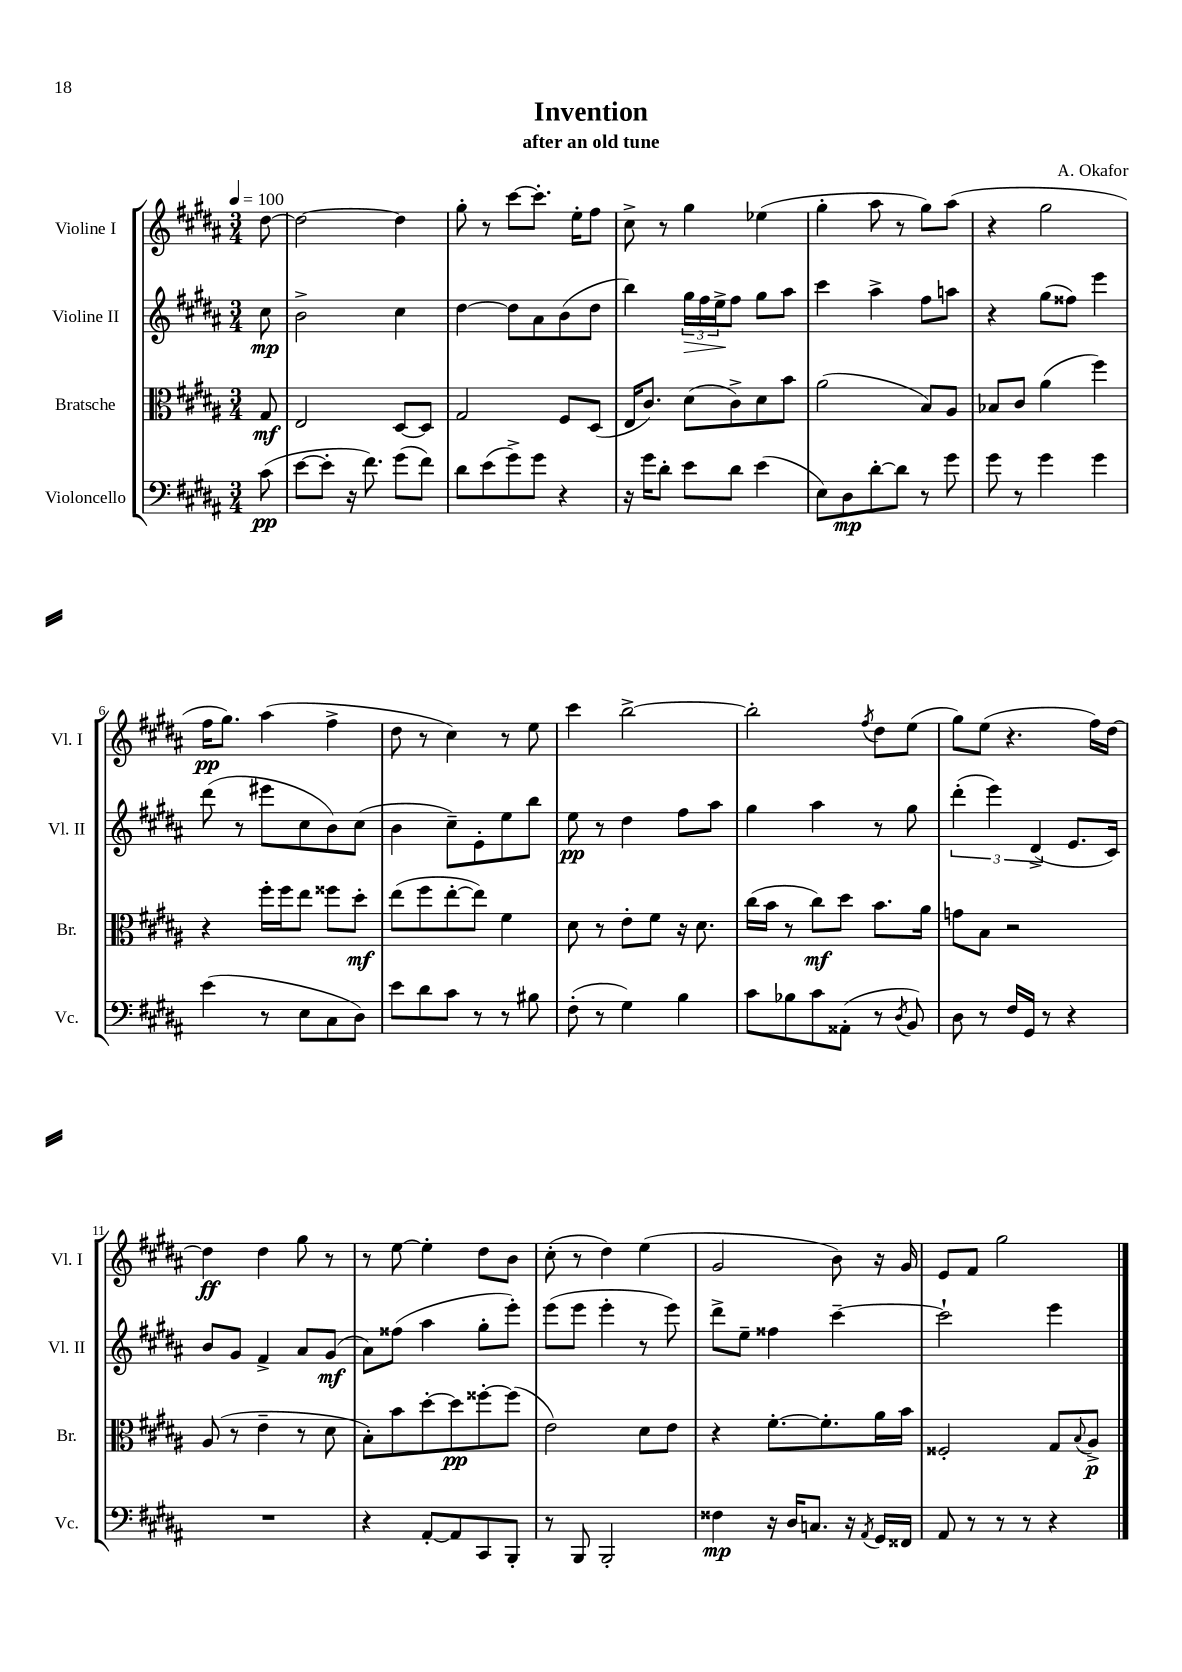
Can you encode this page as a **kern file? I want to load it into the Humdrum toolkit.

**kern	**kern	**kern	**kern
*staff4	*staff3	*staff2	*staff1
*clefF4	*clefC3	*clefG2	*clefG2
*k[f#c#g#d#a#]	*k[f#c#g#d#a#]	*k[f#c#g#d#a#]	*k[f#c#g#d#a#]
*M3/4	*M3/4	*M3/4	*M3/4
*MM100	*MM100	*MM100	*MM100
(8c#	8G#	8cc#	[8dd#
=	=	=	=
[8e	2E	2b^	2dd#_
8e']	.	.	.
16r	.	.	.
8.f#)	.	.	.
(8g#	[8D#	4cc#	4dd#]
8f#)	8D#]	.	.
=	=	=	=
8d#	2G#	[4dd#	8gg#'
(8e	.	.	8r
8g#^)	.	8dd#]	[8ccc#
8g#	.	8a#	8.ccc#']
4r	8F#	(8b	.
.	.	.	16ee'
.	(8D#	8dd#	8ff#
=	=	=	=
16r	16E	4bb)	8cc#^
16g#	8.c#)	.	.
8d#'	.	.	8r
8e	(8d#	24gg#	4gg#
.	.	24ff#	.
.	.	24ee^	.
8d#	8c#^)	8ff#	.
(4e	8d#	8gg#	(4ee-
.	8b	8aa#	.
=	=	=	=
8E)	(2a#	4ccc#	4gg#'
8D#	.	.	.
[8d#'	.	4aa#^	8aa#
8d#]	.	.	8r
8r	8B)	8ff#	8gg#)
8g#	8A#	8aa	(8aa#
=	=	=	=
8g#	8B-	4r	4r
8r	8c#	.	.
4g#	(4a#	(8gg#	2gg#
.	.	8ff##)	.
4g#	4ff#)	4eee	.
=	=	=	=
(4e	4r	(8ddd#	16ff#
.	.	.	8.gg#)
.	.	8r	.
8r	16ff#'	8eee#	(4aa#
.	16ff#	.	.
8E	8ee	8cc#	.
8C#	8ff##	8b)	4ff#^
8D#)	8dd#'	(8cc#	.
=	=	=	=
8e	(8ee	4b	8dd#
8d#	8ff#	.	8r
8c#	[8ee'	8cc#~)	4cc#)
8r	8ee])	8e'	.
8r	4f#	8ee	8r
8B#	.	8bb	8ee
=	=	=	=
(8F#'	8d#	8ee	4ccc#
8r	8r	8r	.
4G#)	8e'	4dd#	[2bb^
.	8f#	.	.
4B	16r	8ff#	.
.	8.d#	.	.
.	.	8aa#	.
=	=	=	=
8c#	(16cc#	4gg#	2bb']
.	16b	.	.
8B-	8r	.	.
8c#	8cc#)	4aa#	.
(8AA##'	8dd#	.	.
.	.	.	8qff#
8r	8.b	8r	8dd#
8qD#	.	.	.
8BB)	.	8gg#	(8ee
.	16a#	.	.
=	=	=	=
8D#	8g	(6ddd#'	8gg#)
8r	8B	.	(8ee
.	.	6eee)	.
16F#	2r	.	4.r
16GG#	.	.	.
.	.	(6d#^	.
8r	.	.	.
4r	.	8.e	.
.	.	.	16ff#)
.	.	16c#)	[16dd#
=	=	=	=
2.r	(8A#	8b	4dd#]
.	8r	8g#	.
.	4e~	4f#^	4dd#
.	8r	8a#	8gg#
.	8d#	(8g#	8r
=	=	=	=
4r	8B')	8a#)	8r
.	8b	(8ff##	[8ee
[8AA#'	[8dd#'	4aa#	4ee']
8AA#]	8dd#]	.	.
8CC#	[8ff##'	8gg#'	8dd#
8BBB'	(8ff##]	8eee')	8b
=	=	=	=
8r	2e)	(8eee	(8cc#'
8BBB	.	8eee	8r
2BBB'	.	4eee'	4dd#)
.	8d#	8r	(4ee
.	8e	8eee)	.
=	=	=	=
4F##	4r	8ddd#^	2g#
.	.	8ee~	.
16r	[8.f#'	4ff##	.
16D#	.	.	.
8.C	.	.	.
.	8.f#']	.	.
.	.	[4ccc#~	8b)
16r	.	.	.
8qAA#	.	.	.
16GG#	16a#	.	16r
16FF##	16b	.	16g#
=	=	=	=
8AA#	2F##'	2ccc#`]	8e
8r	.	.	8f#
8r	.	.	2gg#
8r	.	.	.
4r	8G#	4eee	.
.	8qqB	.	.
.	8A#^	.	.
==	==	==	==
*-	*-	*-	*-
